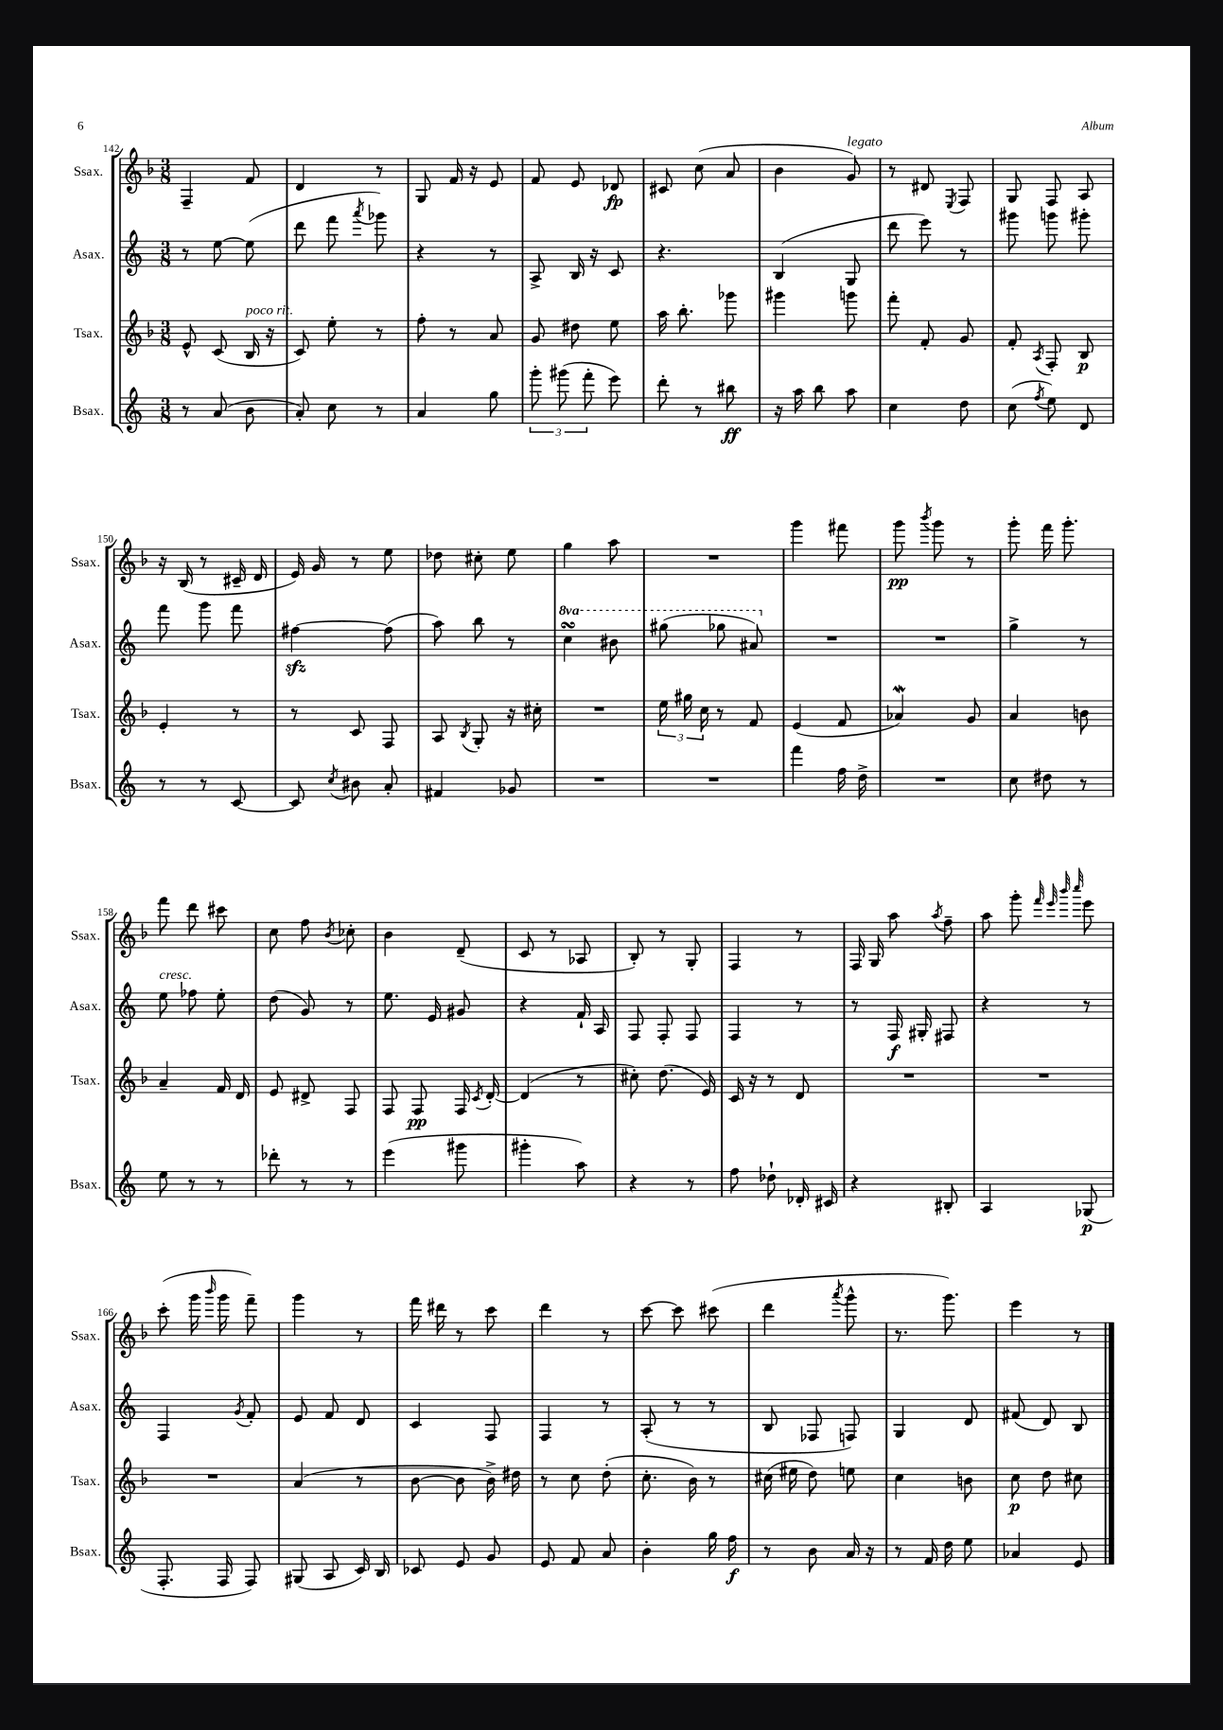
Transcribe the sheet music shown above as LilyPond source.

<<
\new StaffGroup <<
\new Staff = "s0" \with { instrumentName = "Ssax." shortInstrumentName = "Ssax." } {
    \clef treble \key f \major \numericTimeSignature \time 3/8
    \autoBeamOff f4-- f'8 |
    d'4 r8 |
    g8 f'16 r16 e'8 |
    f'8 e'8 des'8\fp |
    cis'8 c''8( a'8 |
    bes'4 g'8^\markup { \italic "legato" }) |
    r8 dis'8 \acciaccatura { e8 } f8 |
    g8 f8 a8 |
    r16 bes16( r8 cis'16-- d'16 |
    e'16) g'16 r8 e''8 |
    des''8 cis''8-. e''8 |
    g''4 a''8 |
    R4. |
    g'''4 fis'''8 |
    g'''8\pp \acciaccatura { bes'''8 } g'''8 r8 |
    g'''8-. f'''16 g'''8.-. |
    f'''8 d'''8 cis'''8 |
    c''8 f''8 \acciaccatura { bes'8 } ces''8-. |
    bes'4 d'8--( |
    c'8 r8 aes8 |
    bes8-.) r8 g8-. |
    f4 r8 |
    f16 g16 a''8 \acciaccatura { a''8 } f''8-- |
    a''8 g'''8-. \grace { f'''32 e'''32 bes'''32 c''''32 } e'''8 |
    c'''8-.( g'''16 \grace { bes'''16 } g'''16 f'''8--) |
    g'''4 r8 |
    f'''16 dis'''16 r8 c'''8 |
    d'''4 r8 |
    c'''8~ c'''8 cis'''8( |
    d'''4 \acciaccatura { a'''8 } g'''8-^ |
    r8. g'''8.) |
    e'''4 r8 \bar "|." |
}
\new Staff = "s1" \with { instrumentName = "Asax." shortInstrumentName = "Asax." } {
    \clef treble \key c \major \numericTimeSignature \time 3/8 \set Staff.ottavationMarkups = #ottavation-simple-ordinals
    \autoBeamOff r8 e''8~ e''8( |
    d'''8 f'''8 \acciaccatura { a'''8 } ges'''8) |
    r4 r8 |
    a8-> b16 r16 c'8 |
    r4. |
    b4( g8 |
    d'''8 e'''8) r8 |
    gis'''8 g'''8 gis'''8-. |
    f'''8 g'''8 f'''8 |
    fis''4~\sfz fis''8( |
    a''8) b''8 r8 |
    \ottava #1 c'''4\turn bis''8 |
    gis'''8( ges'''8 ais''8) \ottava #0 |
    R4. |
    R4. |
    g''4-> r8 |
    e''8^\markup { \italic "cresc." } fes''8 e''8-. |
    d''8( g'8) r8 |
    e''8. e'16 gis'8 |
    r4 f'16-! a16 |
    f8 f8-. f8 |
    f4 r8 |
    r8 f16\f gis16-. fis8 |
    r4 r8 |
    f4 \acciaccatura { g'8 } f'8-. |
    e'8 f'8 d'8 |
    c'4 f8 |
    f4 r8 |
    a8-.( r8 r8 |
    b8 fes8 f8) |
    g4 d'8 |
    fis'8( d'8) b8 \bar "|." |
}
\new Staff = "s2" \with { instrumentName = "Tsax." shortInstrumentName = "Tsax." } {
    \clef treble \key f \major \numericTimeSignature \time 3/8
    \autoBeamOff e'8-^ c'8( bes16^\markup { \italic "poco rit." } r16 |
    c'8) e''8-. r8 |
    f''8-. r8 a'8 |
    g'8 dis''8 e''8 |
    a''16 bes''8.-. ges'''8 |
    gis'''4 g'''8 |
    f'''8-. f'8-. g'8 |
    f'8-. \acciaccatura { a8 } f8-. bes8\p |
    e'4-. r8 |
    r8 c'8 f8 |
    a8 \acciaccatura { bes8 } g8-. r16 cis''16-. |
    R4. |
    \tuplet 3/2 { e''16 gis''16 c''16 } r8 f'8 |
    e'4( f'8 |
    aes'4\mordent) g'8 |
    a'4 b'8 |
    a'4-- f'16 d'16 |
    e'8 dis'8-> f8 |
    f8 f8\pp f16 \acciaccatura { c'8 } d'16~-. |
    d'4( r8 |
    cis''8-.) d''8.( e'16) |
    c'16 r16 r8 d'8 |
    R4. |
    R4. |
    R4. |
    a'4( r8 |
    bes'8~ bes'8 bes'16->) dis''16 |
    r8 c''8 d''8-.( |
    c''8.-. bes'16) r8 |
    cis''16( eis''16 d''8) e''8 |
    c''4 b'8 |
    c''8\p d''8 cis''8 \bar "|." |
}
\new Staff = "s3" \with { instrumentName = "Bsax." shortInstrumentName = "Bsax." } {
    \clef treble \key c \major \numericTimeSignature \time 3/8
    \autoBeamOff r8 a'8( b'8 |
    a'8-.) c''8 r8 |
    a'4 g''8 |
    \tuplet 3/2 { g'''8-. gis'''8( f'''8-. } e'''8) |
    d'''8-. r8 bis''8\ff |
    r16 a''16 b''8 a''8 |
    c''4 d''8 |
    c''8( \acciaccatura { f''8 } e''8) d'8 |
    r8 r8 c'8~ |
    c'8 \acciaccatura { c''8 } bis'8 a'8-. |
    fis'4 ges'8 |
    R4. |
    R4. |
    f'''4 f''16 d''16-> |
    R4. |
    c''8 dis''8 r8 |
    e''8 r8 r8 |
    des'''8-. r8 r8 |
    e'''4( gis'''8 |
    gis'''4-. a''8) |
    r4 r8 |
    f''8 des''8-! des'16-. cis'16 |
    r4 bis8-. |
    a4 ges8\p( |
    f8.-. f16 f8) |
    gis8( a8 c'16) b16 |
    ces'8 e'8 g'8 |
    e'8 f'8 a'8 |
    b'4-. g''16 f''16\f |
    r8 b'8 a'16 r16 |
    r8 f'16 d''16 e''8 |
    aes'4 e'8 \bar "|." |
}
>>
>>
\layout { \context { \Score currentBarNumber = #142 } }
